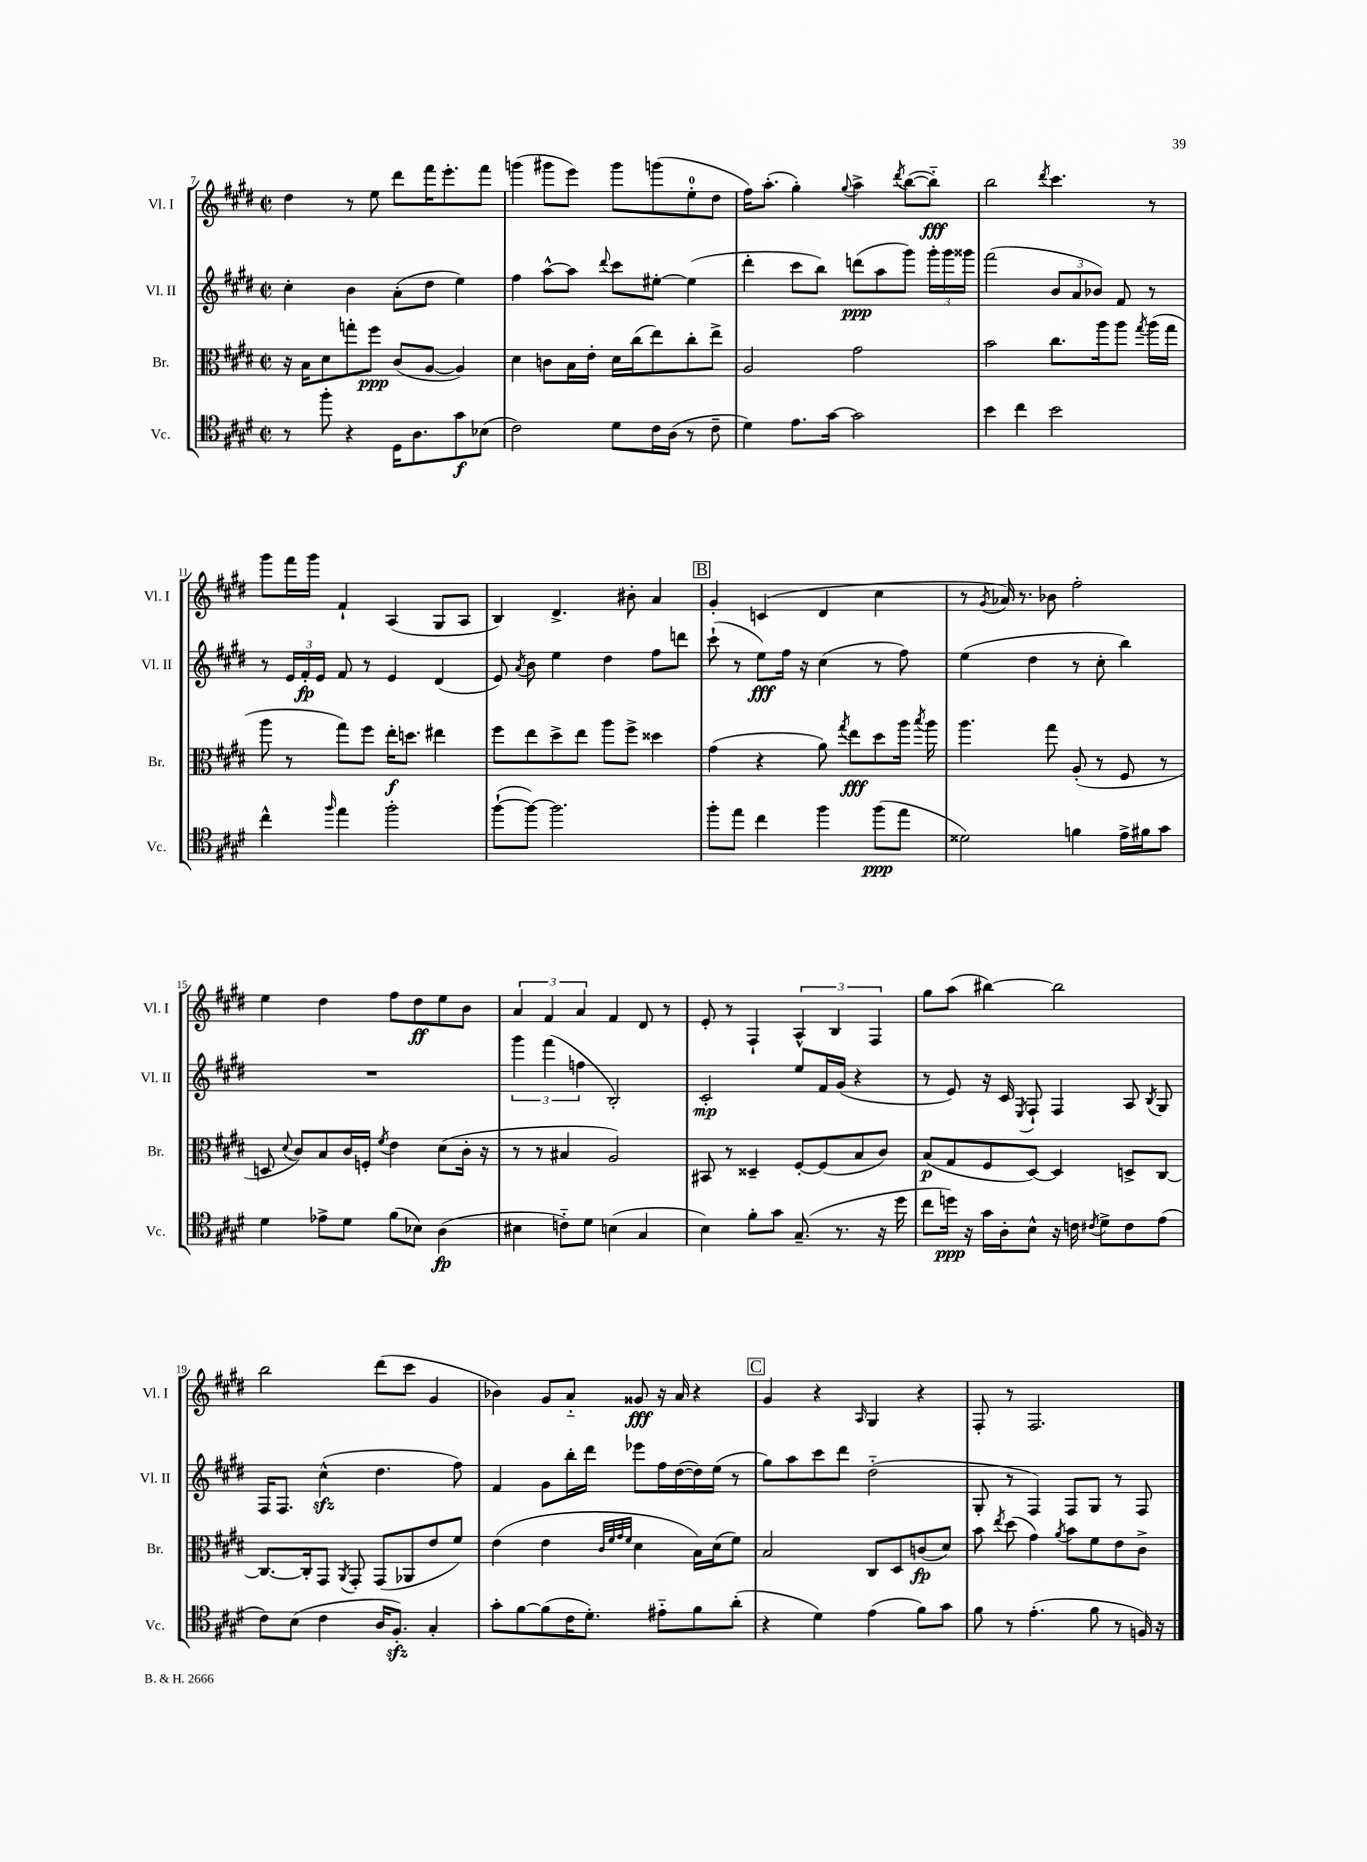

**kern	**dynam	**kern	**dynam	**kern	**dynam	**kern	**dynam
*part4	*part4	*part3	*part3	*part2	*part2	*part1	*part1
*staff4	*staff4	*staff3	*staff3	*staff2	*staff2	*staff1	*staff1
*I"Vc.	*	*I"Br.	*	*I"Vl. II	*	*I"Vl. I	*
*I'Vc.	*	*I'Br.	*	*I'Vl. II	*	*I'Vl. I	*
*clefC4	*	*clefC3	*	*clefG2	*	*clefG2	*
*k[f#c#g#d#]	*	*k[f#c#g#d#]	*	*k[f#c#g#d#]	*	*k[f#c#g#d#]	*
*M2/2	*	*M2/2	*	*M2/2	*	*M2/2	*
*met(c|)	*	*met(c|)	*	*met(c|)	*	*met(c|)	*
=7	=7	=7	=7	=7	=7	=7	=7
8r	.	16r	.	4cc#'\	.	4dd#\	.
.	.	16B\KL	.	.	.	.	.
8ff#'\	.	8d#\	.	.	.	.	.
4r	.	8ggn'\	.	4b\	.	8r	.
.	.	8ff#\J	ppp	.	.	8ee\	.
16D#\KL	.	(8c#/L	.	(8a'\L	.	8ddd#\L	.
8.A\	.	.	.	.	.	.	.
.	.	[8A/J	.	8dd#\J	.	16fff#\K	.
.	.	.	.	.	.	8.eee'\	.
8g#\	f	4A/])	.	4ee\)	.	.	.
(8B-X\J	.	.	.	.	.	8fff#\J	.
=8	=8	=8	=8	=8	=8	=8	=8
2c#\)	.	4d#\	.	4ff#\	.	(4gggn\	.
.	.	8cn\L	.	[8aa^^\L	.	8ggg#X\L	.
.	.	16B\L	.	8aa\J]	.	8eee\J)	.
.	.	16e'\JJ	.	.	.	.	.
.	.	.	.	8qqddd#/	.	.	.
8d#\L	.	16d#\LL	.	8ccc#\L	.	8ggg#\L	.
.	.	(16cc#\J	.	.	.	.	.
16c#\L	.	8ee\)	.	[8ee#X'\J	.	(8gggn\	.
(16A\JJ	.	.	.	.	.	.	.
8r	.	8cc#'\	.	(4ee#\]	.	8ee'\	.
8c#~\	.	8ee^\J	.	.	.	8dd#\J	.
=9	=9	=9	=9	=9	=9	=9	=9
4d#\)	.	2A/	.	4ddd#'\	.	16ff#\KL)	.
.	.	.	.	.	.	(8.aa'\J	.
8.e\L	.	.	.	8ccc#\L	.	4gg#'\)	.
.	.	.	.	8bb\J)	.	.	.
[16g#\Jk	.	.	.	.	.	.	.
.	.	.	.	.	.	8qqgg#/	.
2g#\]	.	2g#\	.	(8dddn\L	ppp	4aa^\	.
.	.	.	.	8aa\	.	.	.
.	.	.	.	.	.	8qddd#/	.
.	.	.	.	8ggg#\J)	.	([8bb\L	.
.	.	.	.	24ggg#'\LL	.	8bb\J])	fff
.	.	.	.	24ggg#\	.	.	.
.	.	.	.	24ggg##X\JJ	.	.	.
=10	=10	=10	=10	=10	=10	=10	=10
4b\	.	2b\	.	(2fff#\	.	2bb\	.
4cc#\	.	.	.	.	.	.	.
.	.	.	.	.	.	8qddd#/	.
2b\	.	8.cc#\L	.	12b/L	.	4.ccc#\	.
.	.	.	.	12a/	.	.	.
.	.	.	.	12b-X/J)	.	.	.
.	.	16aa\k	.	.	.	.	.
.	.	8aa\J	.	8f#/	.	.	.
.	.	8qgg#/	.	.	.	.	.
.	.	(16aa\LL	.	8r	.	8r	.
.	.	16gg#\JJ	.	.	.	.	.
!!LO:LB:g=z
=11	=11	=11	=11	=11	=11	=11	=11
4cc#^^\	.	8aa\	.	8r	.	8ggg#\L	.
.	.	8r	.	24e/LL	.	16fff#\L	.
.	.	.	.	24f#'/	fp	.	.
.	.	.	.	.	.	16ggg#\JJ	.
.	.	.	.	24e/JJ	.	.	.
16qqff#/	.	.	.	.	.	.	.
4ee\	.	8gg#\L)	.	8f#/	.	4f#`/	.
.	.	8ff#\J	.	8r	.	.	.
2ff#'\	.	16ee'\KL	f	4e/	.	(4A/	.
.	.	8.ddn\J	.	.	.	.	.
.	.	4ee#X\	.	(4d#/	.	8G#/L	.
.	.	.	.	.	.	8A/J	.
=12	=12	=12	=12	=12	=12	=12	=12
([8ff#`\L	.	8ff#\L	.	8e/)	.	4B/)	.
.	.	.	.	8qa/	.	.	.
8ff#\J_)	.	8ee\	.	8b\	.	.	.
2.ff#\]	.	8dd#^\	.	4ee\	.	4.d#^/	.
.	.	8ee\J	.	.	.	.	.
.	.	8aa\L	.	4dd#\	.	.	.
.	.	8ff#^\J	.	.	.	8b#X'\	.
.	.	4dd##X\	.	8ff#\L	.	4a/	.
.	.	.	.	8dddn\J	.	.	.
!!LO:REH:place=s1:t=B
=13	=13	=13	=13	=13	=13	=13	=13
8ff#'\L	.	(4g#\	.	(8ccc#`\	.	4g#'/	.
8ee\J	.	.	.	8r	.	.	.
4cc#\	.	4r	.	8ee\L)	fff	(4cn/	.
.	.	.	.	16ff#\Jk	.	.	.
.	.	.	.	16r	.	.	.
4ff#\	.	8a\)	.	(4cc#\	.	4d#/	.
.	.	8qgg#/	.	.	.	.	.
.	.	8ee\L	fff	.	.	.	.
(8ff#\L	ppp	8dd#\	.	8r	.	4cc#\	.
8ee\J	.	16aa\Jk	.	8ff#\)	.	.	.
.	.	8qbb/	.	.	.	.	.
.	.	16aa\	.	.	.	.	.
=14	=14	=14	=14	=14	=14	=14	=14
2d##X\)	.	4.aa\	.	(4ee\	.	8r	.
.	.	.	.	.	.	8qg#/	.
.	.	.	.	.	.	16a-X/)	.
.	.	.	.	.	.	8.r	.
.	.	.	.	4dd#\	.	.	.
.	.	8gg#\	.	.	.	8b-X\	.
4fn\	.	(8A'/	.	8r	.	2ff#'\	.
.	.	8r	.	8cc#'\	.	.	.
16e^\LL	.	8F#/	.	4bb\)	.	.	.
16f#X\J	.	.	.	.	.	.	.
8g#\J	.	8r	.	.	.	.	.
!!LO:LB:g=z
=15	=15	=15	=15	=15	=15	=15	=15
4d#\	.	8Dn/	.	1r	.	4ee\	.
.	.	8qqd#/	.	.	.	.	.
.	.	8c#/L)	.	.	.	.	.
8e-X^\L	.	8B/	.	.	.	4dd#\	.
8d#\J	.	16c#/L	.	.	.	.	.
.	.	16Fn'/JJ	.	.	.	.	.
.	.	8qf#/	.	.	.	.	.
(8f#\L	.	4e\	.	.	.	8ff#\L	.
8B-X\J)	.	.	.	.	.	8dd#\	ff
(4A\	fp	(8d#\L	.	.	.	8ee\	.
.	.	16c#'\Jk	.	.	.	8b\J	.
.	.	16r	.	.	.	.	.
=16	=16	=16	=16	=16	=16	=16	=16
4B#X\	.	8r	.	6ggg#\	.	6a/	.
.	.	8r	.	.	.	.	.
.	.	.	.	(6fff#\	.	6f#/	.
8cn\L)	.	4B#X/	.	.	.	.	.
.	.	.	.	6ffn\	.	6a/	.
8d#\J	.	.	.	.	.	.	.
(4Bn\	.	2A/)	.	2B'/)	.	4f#/	.
4G#/	.	.	.	.	.	8d#/	.
.	.	.	.	.	.	8r	.
=17	=17	=17	=17	=17	=17	=17	=17
4B\)	.	8BB#X/	.	2c#'/	mp	8e'/	.
.	.	8r	.	.	.	8r	.
8f#'\L	.	4D##X~/	.	.	.	4F#`/	.
8g#\J	.	.	.	.	.	.	.
(8.G#~/	.	[8F#'/L	.	8ee/L	.	6A^^/	.
.	.	(8F#/]	.	16f#/L	.	.	.
.	.	.	.	.	.	6B/	.
8.r	.	.	.	(16g#/JJ	.	.	.
.	.	8B/	.	4r	.	.	.
.	.	.	.	.	.	6F#/	.
16r	.	8c#/J)	.	.	.	.	.
16dd#\	.	.	.	.	.	.	.
=18	=18	=18	=18	=18	=18	=18	=18
8cc#\L	.	(8B/L	p	8r	.	8gg#\L	.
16ddn\Jk)	ppp	8G#/	.	8e/)	.	(8aa\J	.
16r	.	.	.	.	.	.	.
16g#\LL	.	8F#/	.	16r	.	[4bb#X\)	.
16A'\J	.	.	.	16c#/	.	.	.
.	.	.	.	8qE/	.	.	.
8B^^\J	.	[8D#/J)	.	8F#`/	.	.	.
16r	.	4D#/]	.	4F#/	.	2bb#\]	.
16cn\	.	.	.	.	.	.	.
8qc#X/	.	.	.	.	.	.	.
8d#^\L	.	.	.	.	.	.	.
8c#\	.	8Dn^/L	.	8A/	.	.	.
.	.	.	.	8qB/	.	.	.
(8e\J	.	[8C#/J	.	8G#/	.	.	.
!!LO:LB:g=z
=19	=19	=19	=19	=19	=19	=19	=19
8c#\L)	.	8.C#/L_	.	16F#/KL	.	2bb\	.
.	.	.	.	8.F#/J	.	.	.
(8B\J	.	.	.	.	.	.	.
.	.	16C#'/k]	.	.	.	.	.
4c#\	.	8GG#/J	.	(4cc#zz^^\	.	.	.
.	.	8qAA/	.	.	.	.	.
.	.	8GG#'/	.	.	.	.	.
16A/KL	.	(8GG#/L	.	4.dd#\	.	(8ddd#\L	.
8.F#zz'/J)	.	.	.	.	.	.	.
.	.	8AA-X/	.	.	.	8ccc#\J	.
4G#'/	.	8e/	.	.	.	4g#/	.
.	.	8f#/J)	.	8ff#\)	.	.	.
=20	=20	=20	=20	=20	=20	=20	=20
8g#'\L	.	(4e\	.	4f#/	.	4b-X\)	.
[8f#\	.	.	.	.	.	.	.
(8f#\]	.	4e\	.	8g#\L	.	8g#/L	.
16c#\K	.	.	.	16bb'\L	.	8a/J	.
8.d#'\J)	.	.	.	16ddd#\JJ	.	.	.
.	.	32qqc#/LLL	.	.	.	.	.
.	.	32qqf#/	.	.	.	.	.
.	.	32qqg#/	.	.	.	.	.
.	.	32qqf#/JJJ	.	.	.	.	.
.	.	4d#\	.	8eee-X\L	.	8g##X/	fff
8e#X\L	.	.	.	16ff#\L	.	16r	.
.	.	.	.	([16dd#\	.	16a/	.
8f#\	.	16B\LL)	.	16dd#\])	.	4r	.
.	.	(16d#\J	.	(16ee\JJ	.	.	.
(8a'\J	.	8f#\J)	.	8r	.	.	.
!!LO:REH:place=s1:t=C
=21	=21	=21	=21	=21	=21	=21	=21
4r	.	2B/	.	8gg#\L)	.	4g#/	.
.	.	.	.	8aa\	.	.	.
4d#\)	.	.	.	8ccc#\	.	4r	.
.	.	.	.	8ddd#\J	.	.	.
.	.	.	.	.	.	16qqA/	.
(4e\	.	8C#/L	.	(2dd#\	.	4G#/	.
.	.	8D#/	.	.	.	.	.
8f#\L)	.	(8cn/	fp	.	.	4r	.
8g#\J	.	8d#/J)	.	.	.	.	.
=22	=22	=22	=22	=22	=22	=22	=22
8f#\	.	8b\	.	8G#'/	.	8F#'/	.
.	.	8qee/	.	.	.	.	.
8r	.	(8dd#\	.	8r	.	8r	.
(4.e'\	.	4g#\)	.	4F#/)	.	2.F#/	.
.	.	8qa/	.	.	.	.	.
.	.	8b\L	.	8F#/L	.	.	.
8f#\	.	8f#\	.	8G#/J	.	.	.
8r	.	8e\	.	8r	.	.	.
16Fn/)	.	8c#^\J	.	8F#/	.	.	.
16r	.	.	.	.	.	.	.
==	==	==	==	==	==	==	==
*-	*-	*-	*-	*-	*-	*-	*-
